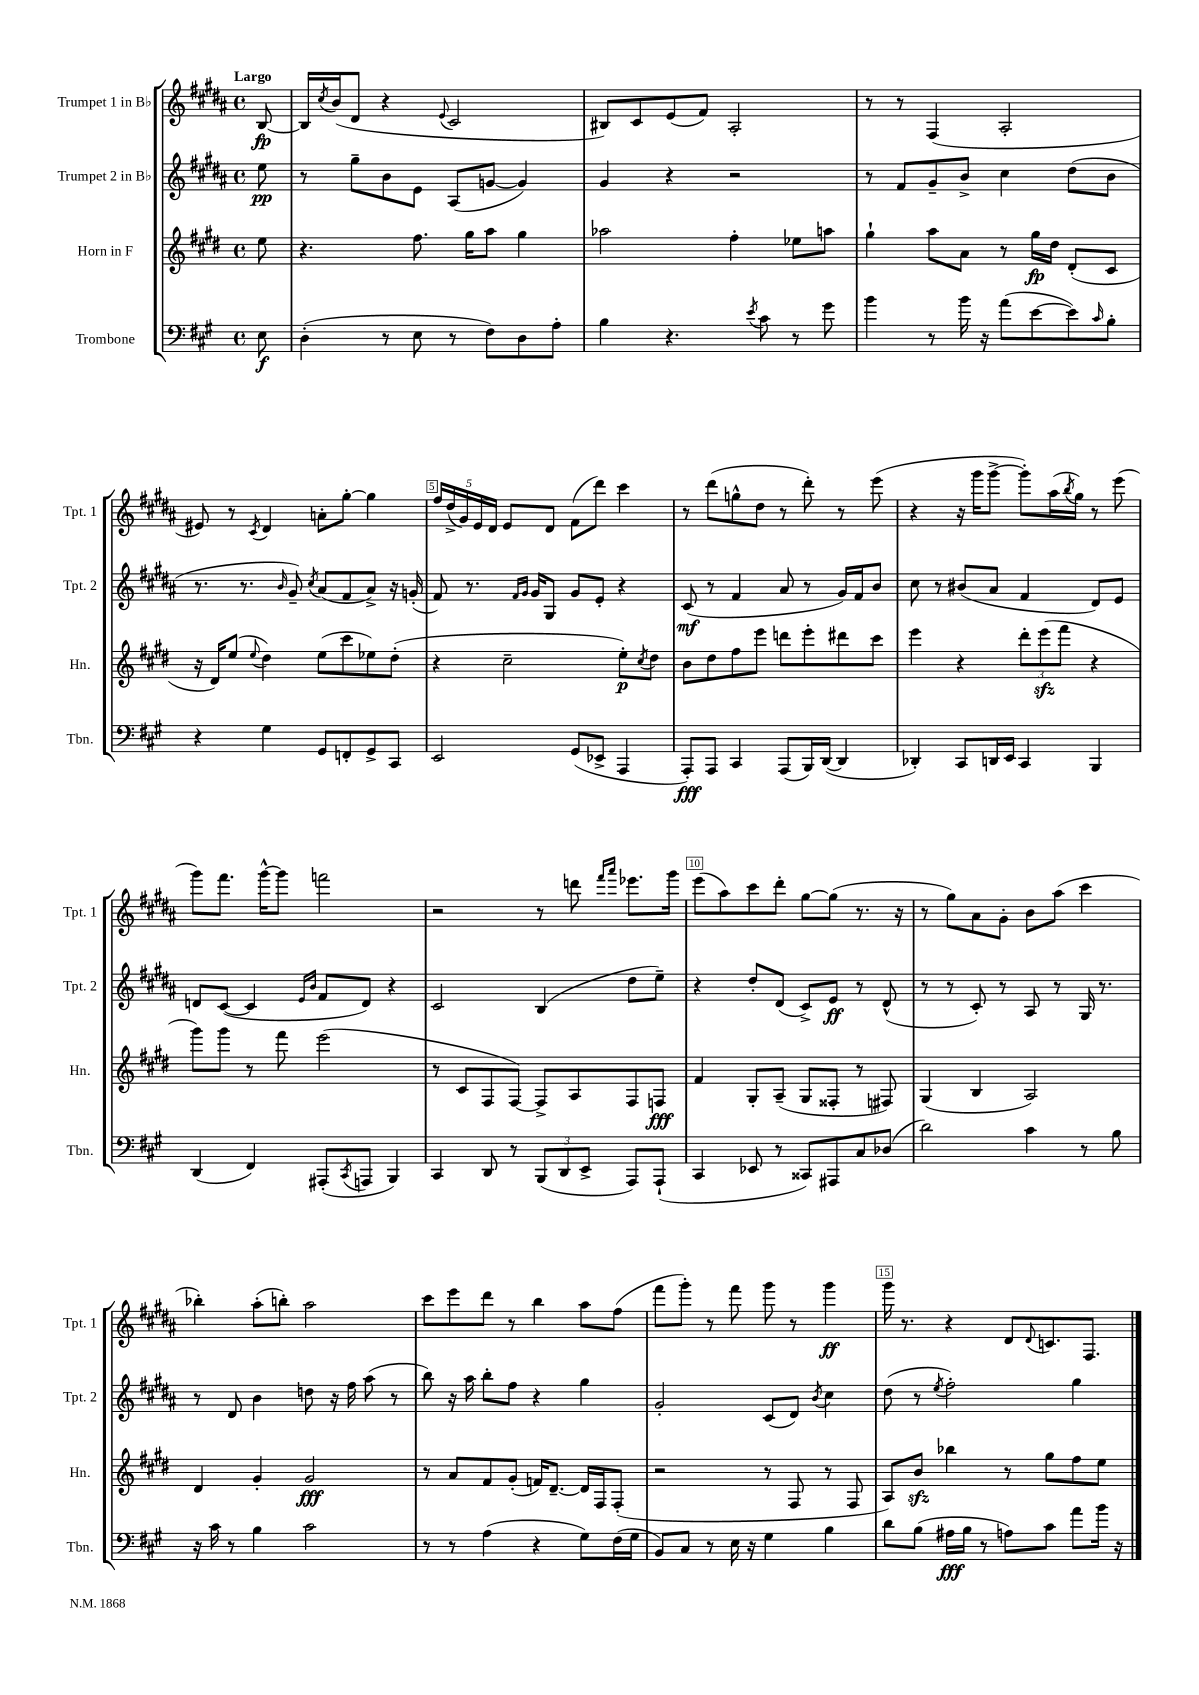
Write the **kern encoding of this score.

**kern	**kern	**kern	**kern
*staff4	*staff3	*staff2	*staff1
*clefF4	*clefG2	*clefG2	*clefG2
*k[f#c#g#]	*k[f#c#g#d#]	*k[f#c#g#d#a#]	*k[f#c#g#d#a#]
*M4/4	*M4/4	*M4/4	*M4/4
*met(c)	*met(c)	*met(c)	*met(c)
8E\	8ee\	8ee\	[8B/
=	=	=	=
(4D'\	4.r	8r	16B/]LL
.	.	.	8qcc#/
.	.	.	(16b/J
.	.	8gg#~\L	8d#/J
8r	.	8b\	4r
8E\	8.ff#\	8e\J	.
.	.	.	8qqe/
8r	.	(8A#/L	2c#/
.	16gg#\LK	.	.
8F#\L)	8aa\J	[8g/J	.
8D\	4gg#\	4g/])	.
8A'\J	.	.	.
=	=	=	=
4B\	2aa-\	4g#/	8B#/L)
.	.	.	8c#/
4.r	.	4r	(8e/
.	.	.	8f#/J)
.	4ff#'\	2r	2A#'/
8qe/	.	.	.
8c#\	.	.	.
8r	8ee-\L	.	.
8g#\	8aa\J	.	.
=	=	=	=
4b\	4gg#`\	8r	8r
.	.	8f#/L	8r
8r	8aa\L	8g#~/	(4F#/
16b\	8a\J	8b^/J	.
16r	.	.	.
(8a\L	8r	4cc#\	2A#'/
[8e\	16gg#\LL	.	.
.	16dd#\JJ	.	.
8e\])	(8d#'/L	(8dd#\L	.
16qqc#/	.	.	.
8B'\J	8c#/J	8b\J	.
=	=	=	=
4r	16r	8.r	8e#/)
.	16d#/LK)	.	.
.	(8ee/J	.	8r
.	.	8.r	.
.	8qqee/	.	8qc#/
4G#\	4dd#\)	.	4d#/
.	.	16qqb/	.
.	.	8g#~/)	.
.	.	8qcc#/	.
8GG#/L	(8ee\L	(8a#/L	8a'\L
8FF'/	8ccc#\	8f#/	[8gg#'\J
8GG#^/	8ee-\)	8a#^/J)	4gg#\]
8CC#/J	(8dd#'\J	16r	.
.	.	(16g'/	.
=	=	=	=
2EE/	4r	8f#/)	20ff#/LL
.	.	.	(20dd#^/
.	.	.	20g#/)
.	.	8.r	.
.	.	.	20e/
.	.	.	20d#/JJ
.	2cc#~\	.	8e/L
.	.	16qqf#/LL	.
.	.	16qqg#/JJ	.
.	.	16g#/LK	.
.	.	8G#/J	8d#/J
(8GG#/L	.	8g#/L	(8f#\L
8EE-^/J	.	8e'/J	8ddd#\J)
4AAA/	8ee'\L)	4r	4ccc#\
.	8qcc#/	.	.
.	8dd#\J	.	.
=	=	=	=
8AAA'/L)	8b\L	(8c#/	8r
8AAA/J	8dd#\	8r	(8ddd#\L
4CC#/	8ff#\	4f#/	8gg^^\
.	8eee\J	.	8dd#\J
(8AAA/L	8ddd\L	8a#/	8r
16BBB/L)	8eee'\	8r	8ddd#'\)
([16DD/JJ	.	.	.
4DD/]	8ddd#\	16g#/LL)	8r
.	.	16f#/J	.
.	8ccc#\J	8b/J	(8eee\
=	=	=	=
4DD-'/)	4eee\	8cc#\	4r
.	.	8r	.
8CC#/L	4r	(8b#/L	16r
.	.	.	16ggg#\LK
16DD/L	.	8a#/J	[8ggg#^\J
16EE/JJ	.	.	.
4CC#/	12ddd#'\L	4f#/	8ggg#'\]L)
.	(12eee\	.	.
.	.	.	(16aa#\L
.	12fff#\J	.	.
.	.	.	8qbb/
.	.	.	16gg#\JJ)
4BBB/	4r	8d#/L)	8r
.	.	8e/J	(8eee\
=	=	=	=
(4DD/	8ggg#\L)	8d/L	8ggg#\L)
.	8ggg#\J	([8c#/J	8.fff#\J
4FF#/)	8r	4c#/]	.
.	.	.	[16ggg#^^\LK
.	8fff#\	.	8ggg#\]J
.	.	16qqe/LL	.
.	.	16qqb/JJ	.
(8AAA#'/L	(2eee\	8f#/L	2fff\
8qCC#/	.	.	.
8AAA/J	.	8d/J)	.
4BBB/)	.	4r	.
=	=	=	=
4CC#/	8r	2c#/	2r
.	8c#/L	.	.
8DD/	8F#/	.	.
8r	[8F#/J)	.	.
(12BBB/L	8F#^/]L	(4B/	8r
12DD/	.	.	.
.	8A/	.	8ddd\
12EE^/J	.	.	.
.	.	.	16qqfff#/LL
.	.	.	16qqaaa#/JJ
8AAA/L)	8F#/	8dd#\L	8.eee-\L
(8AAA`/J	8F/J	8ee~\J)	.
.	.	.	16ggg#\Jk
=	=	=	=
4CC#/	4f#/	4r	(8eee\L
.	.	.	8aa#\)
8EE-/	8G#'/L	8dd#'/L	8ccc#\
8r	(8A~/J	(8d#/J	8ddd#'\J
8CC##/L)	8G#/L	8c#^/L)	[8gg#\L
8AAA#/	8F##'/J	8e/J	(8gg#\]J
8C#/	8r	8r	8.r
(8D-/J	8F#/)	(8d#^^/	.
.	.	.	16r
=	=	=	=
2d\)	(4G#/	8r	8r
.	.	8r	8gg#\L)
.	4B/	8c#'/)	8a#\
.	.	8r	8g#'\J
4c#\	2A/)	8A#/	8b\L
.	.	8r	(8aa#\J
8r	.	16G#/	4ccc#\
.	.	8.r	.
8B\	.	.	.
=	=	=	=
16r	4d#/	8r	4bb-'\)
16c#\	.	.	.
8r	.	8d#/	.
4B\	4g#'/	4b\	(8aa#'\L
.	.	.	8bb'\J)
2c#\	2g#/	8dd\	2aa#\
.	.	16r	.
.	.	16ff#\	.
.	.	(8aa#\	.
.	.	8r	.
=	=	=	=
8r	8r	8bb\)	8ccc#\L
8r	8a/L	16r	8eee\
.	.	16aa#\	.
(4A\	8f#/	8bb'\L	8ddd#\J
.	(8g#'/J	8ff#\J	8r
4r	16f/LK)	4r	4bb\
.	[8.d#~/J	.	.
8G#\L)	16d#/]LL	4gg#\	8aa#\L
.	16F#/J	.	.
(16F#\L	(8F#'/J	.	(8ff#\J
16G#\JJ	.	.	.
=	=	=	=
8BB/L)	2r	2g#'/	8fff#\L
8C#/J	.	.	8ggg#'\J)
8r	.	.	8r
16E\	.	.	8fff#\
16r	.	.	.
4G#\	8r	(8c#/L	8ggg#\
.	8F#/	8d#/J)	8r
.	.	8qb/	.
4B\	8r	4cc#\	4ggg#\
.	8F#/	.	.
=	=	=	=
8d\L	8A/L)	(8dd#\	16ggg#\
.	.	.	8.r
(8B\J	8b/J	8r	.
.	.	8qee/	.
16A#\LL	4bb-\	2ff#'\)	4r
16B\JJ	.	.	.
8r	.	.	.
8A\L)	8r	.	8d#/L
.	.	.	8qqd#/
8c#\J	8gg#\L	.	8.c/
8a\L	8ff#\	4gg#\	.
.	.	.	8.F#/J
16b\Jk	8ee\J	.	.
16r	.	.	.
==	==	==	==
*-	*-	*-	*-
